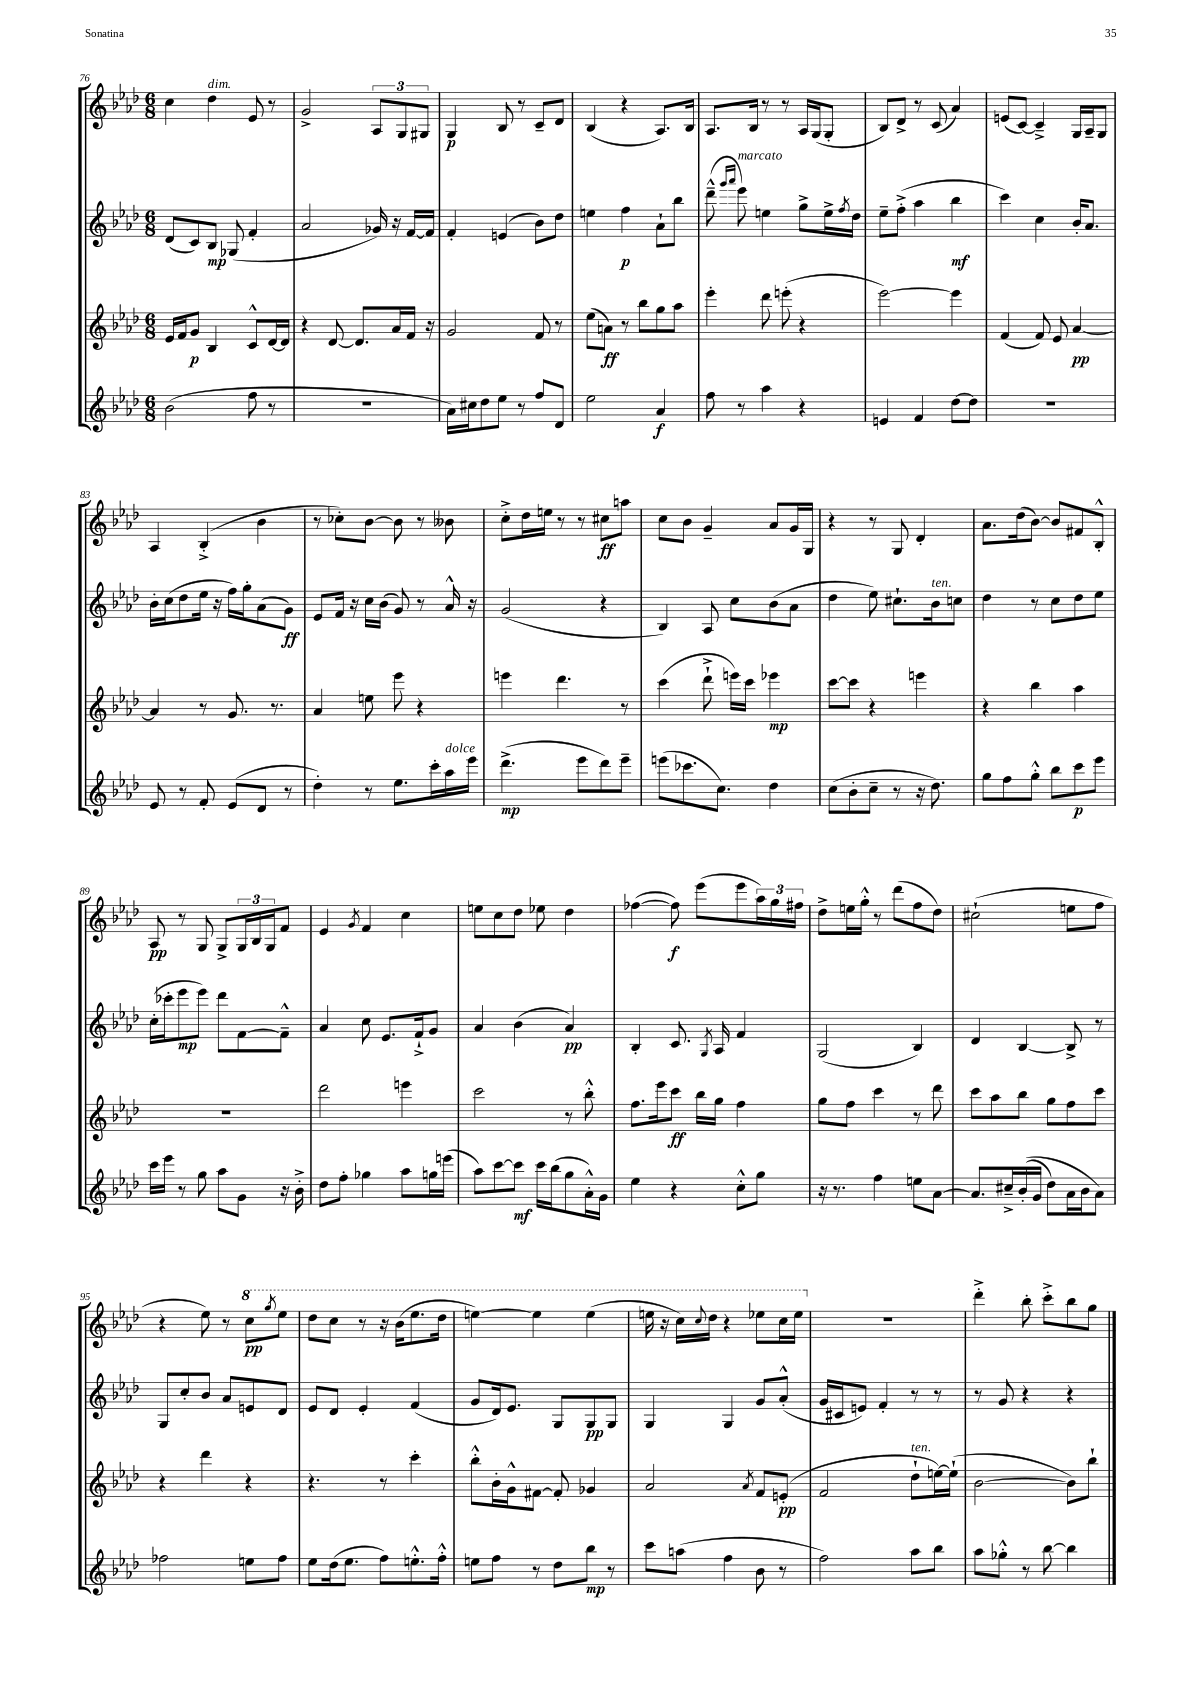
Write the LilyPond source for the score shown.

<<
\new StaffGroup <<
\new Staff = "s0" {
    \clef treble \key aes \major \numericTimeSignature \time 6/8
    c''4 des''4^\markup { \italic "dim." } ees'8 r8 |
    g'2-> \tuplet 3/2 { aes8 g8 gis8 } |
    g4\p bes8 r8 c'8-- des'8 |
    bes4( r4 aes8.) bes16 |
    aes8. bes16 r8 r8 aes16 g16( g8-. |
    bes8) des'8-> r8 c'8( aes'4) |
    e'8( c'8~) c'4---> g16 aes16-- g8 |
    aes4 bes4-.->( bes'4 |
    r8 ces''8-.) bes'8~ bes'8 r8 beses'8 |
    c''8-.-> des''16 e''16 r8 r8 cis''8\ff a''8 |
    c''8 bes'8 g'4-- aes'8 g'16 g16 |
    r4 r8 g8 des'4-. |
    aes'8. des''16( bes'8~) bes'8 fis'8 bes8-.-^ |
    aes8\pp r8 g8 g8-> \tuplet 3/2 { g16 bes16 g16 } f'8 |
    ees'4 \acciaccatura { g'8 } f'4 c''4 |
    e''8 c''8 des''8 ees''8 des''4 |
    fes''4~( fes''8\f) ees'''8( ees'''8 \tuplet 3/2 { aes''16) g''16 fis''16 } |
    des''8-> e''16 g''16-.-^ r8 des'''8( f''8 des''8) |
    cis''2-!( e''8 f''8 |
    r4 ees''8) r8 \ottava #1 c'''8\pp \acciaccatura { g'''8 } ees'''8 |
    des'''8 c'''8 r8 r16 bes''16( ees'''8. des'''16 |
    e'''4~) e'''4 e'''4( |
    e'''16 r16 c'''16) \appoggiatura { c'''8 } des'''16 r4 ees'''8 c'''16 ees'''16 \ottava #0 |
    R2. |
    des'''4-.-> bes''8-. c'''8-.-> bes''8 g''8 \bar "|." |
}
\new Staff = "s1" {
    \clef treble \key aes \major \numericTimeSignature \time 6/8
    des'8( c'8) bes8\mp ges8( f'4-. |
    aes'2 ges'16) r16 f'16~ f'16 |
    f'4-. e'4( bes'8) des''8 |
    e''4 f''4\p aes'8-! bes''8 |
    des'''8---^( \grace { g'''16 aes'''16 } ees'''8^\markup { \italic "marcato" }) e''4 g''8-> e''16-> \acciaccatura { f''8 } des''16 |
    ees''8-- f''8-.->( aes''4 bes''4\mf |
    c'''4) c''4 bes'16-. aes'8. |
    bes'16-. c''16( des''8 ees''16 r16 f''16) g''16-. aes'8( g'8\ff) |
    ees'8 f'16 r16 c''16 bes'16( g'8) r8 aes'16-^ r16 |
    g'2( r4 |
    bes4) aes8 c''8 bes'8( aes'8 |
    des''4 ees''8) cis''8.-! bes'16^\markup { \italic "ten." } c''8 |
    des''4 r8 c''8 des''8 ees''8 |
    c''16-.( ces'''16-. ees'''8\mp ees'''8) des'''8 f'8~ f'8---^ |
    aes'4 c''8 ees'8. f'16-!-> g'8 |
    aes'4 bes'4( aes'4\pp) |
    bes4-. c'8. \acciaccatura { g8 } aes16 f'4 |
    g2( bes4) |
    des'4 bes4~ bes8-> r8 |
    g8 c''8-. bes'8 aes'8 e'8 des'8 |
    ees'8 des'8 ees'4-. f'4( |
    g'8 des'16) ees'8. g8 g8\pp g8 |
    g4 g4 g'8 aes'8-.-^( |
    g'16 cis'16 e'8) f'4-. r8 r8 |
    r8 g'8 r4 r4 \bar "|." |
}
\new Staff = "s2" {
    \clef treble \key aes \major \numericTimeSignature \time 6/8
    ees'16 f'16 g'8\p bes4 c'8-^ des'16~ des'16 |
    r4 des'8~ des'8. aes'16 f'16 r16 |
    g'2 f'8 r8 |
    ees''8( a'8\ff) r8 bes''8 g''8 aes''8 |
    ees'''4-. des'''8 e'''8-.( r4 |
    ees'''2~) ees'''4 |
    f'4( f'8) ees'8 aes'4~\pp |
    aes'4 r8 g'8. r8. |
    aes'4 e''8 ees'''8 r4 |
    e'''4 des'''4. r8 |
    c'''4( des'''8-!-> e'''16) c'''16 ees'''4\mp |
    c'''8~ c'''8 r4 e'''4 |
    r4 bes''4 aes''4 |
    R2. |
    des'''2 e'''4 |
    c'''2 r8 bes''8-.-^ |
    f''8. ees'''16 c'''8\ff bes''16 g''16 f''4 |
    g''8 f''8 c'''4 r8 des'''8 |
    c'''8 aes''8 bes''8 g''8 f''8 c'''8 |
    r4 des'''4 r4 |
    r4. r8 c'''4-. |
    bes''8-.-^ bes'16-. g'16-^ fis'8~ fis'8-. ges'4 |
    aes'2 \acciaccatura { aes'8 } f'8 e'8-.\pp( |
    f'2 des''8-!^\markup { \italic "ten." } e''16~) e''16-!( |
    bes'2~ bes'8) bes''8-! \bar "|." |
}
\new Staff = "s3" {
    \clef treble \key aes \major \numericTimeSignature \time 6/8
    bes'2( f''8 r8 |
    R2. |
    aes'16) cis''16 des''8 ees''8 r8 f''8 des'8 |
    ees''2 aes'4\f |
    f''8 r8 aes''4 r4 |
    e'4 f'4 des''8~ des''8 |
    R2. |
    ees'8 r8 f'8-. ees'8( des'8 r8 |
    des''4-.) r8 ees''8. c'''16-. aes''16^\markup { \italic "dolce" } ees'''16 |
    des'''4.->\mp( ees'''8 des'''8) ees'''8-- |
    e'''8( ces'''8. c''8.) des''4 |
    c''8( bes'8-. c''8-- r8 r16 des''8.) |
    g''8 f''8 g''8-.-^ bes''8 c'''8\p ees'''8 |
    c'''16 ees'''16 r8 g''8 aes''8 g'8 r16 bes'16-.-> |
    des''8 f''8-. ges''4 aes''8 g''16 e'''16( |
    aes''8) c'''8~ c'''8\mf c'''16 bes''16( g''8 aes'16-.-^) g'16 |
    ees''4 r4 c''8-.-^ g''8 |
    r16 r8. f''4 e''8 aes'8~ |
    aes'8. cis''16---> bes'16-.(\( g'16 des''8) aes'16 bes'16 aes'8\) |
    fes''2 e''8 fes''8 |
    ees''8 des''16( ees''8. f''8) e''8.-.-^ f''16-.-^ |
    e''8 f''8 r8 des''8 bes''8\mp r8 |
    c'''8 a''8( f''4 bes'8 r8 |
    f''2) aes''8 bes''8 |
    aes''8 ges''8-.-^ r8 bes''8~ bes''4 \bar "|." |
}
>>
>>
\layout { \context { \Score currentBarNumber = #76 } }
